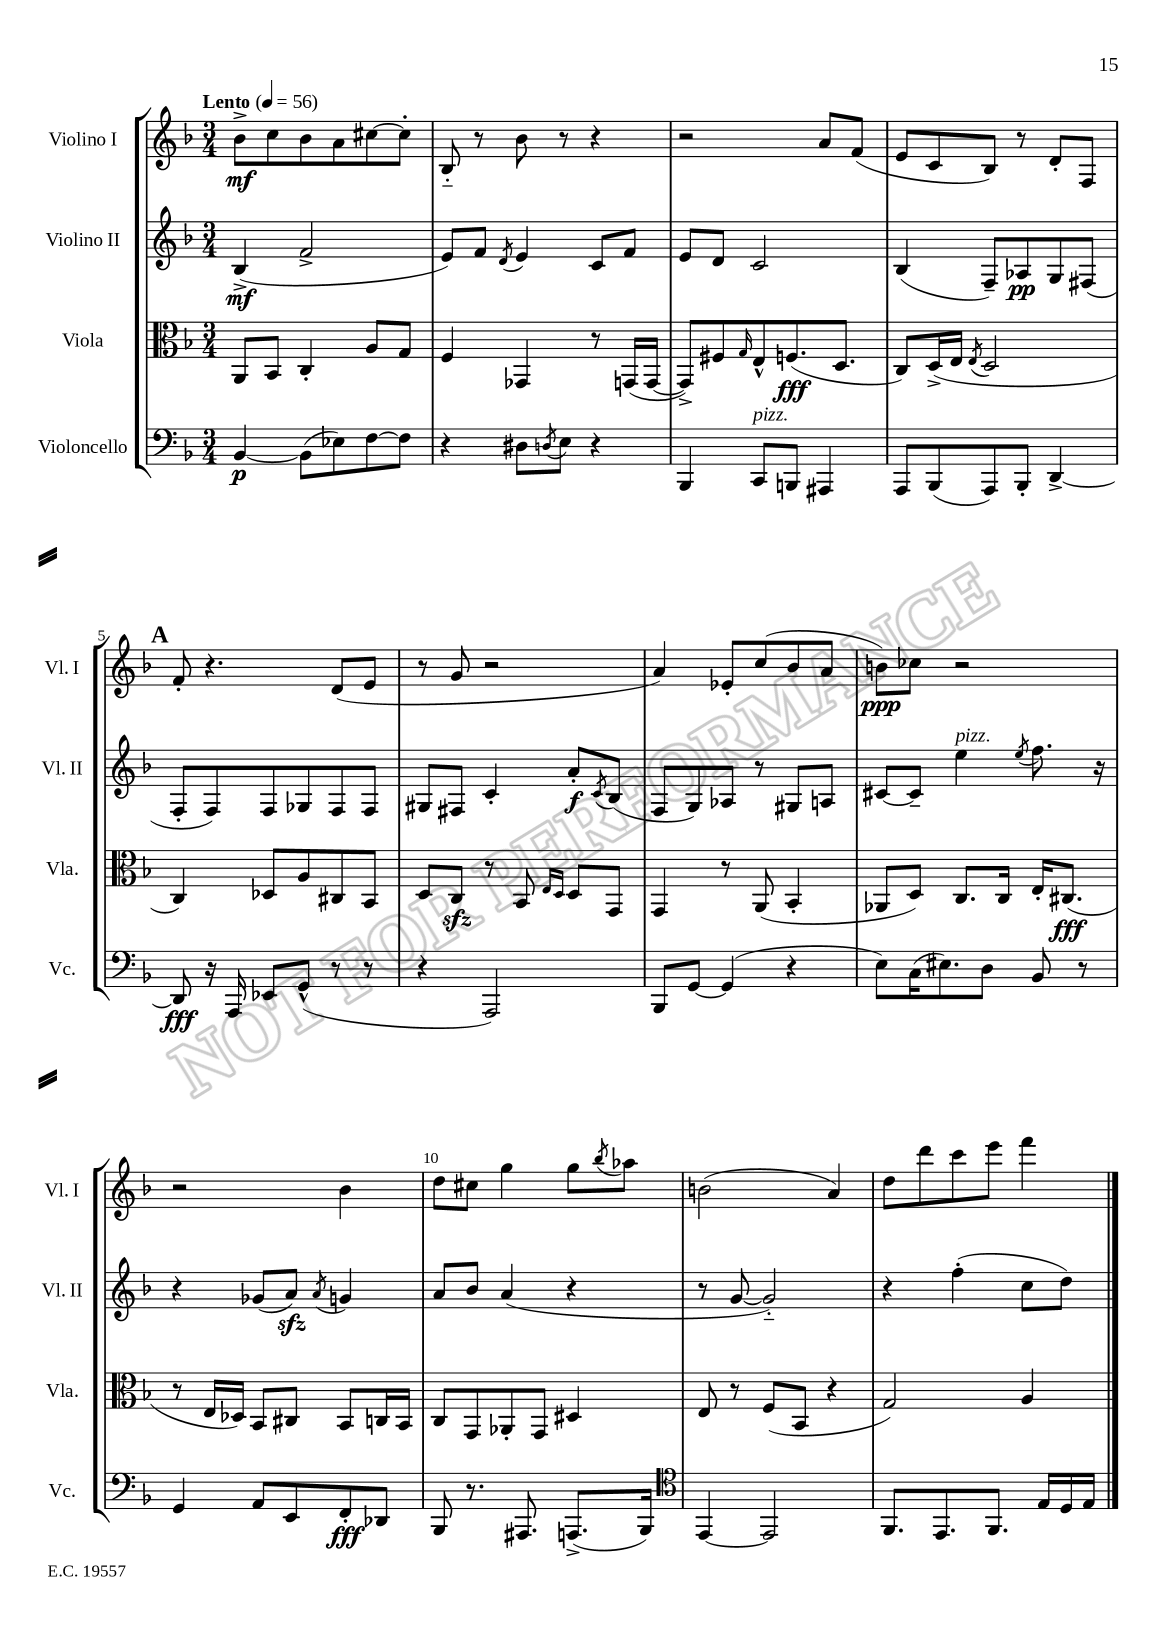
<<
\new StaffGroup <<
\new Staff = "s0" \with { instrumentName = "Violino I" shortInstrumentName = "Vl. I" } {
    \clef treble \key f \major \numericTimeSignature \time 3/4 \tempo "Lento" 4 = 56
    bes'8->\mf c''8 bes'8 a'8 cis''8~ cis''8-. |
    bes8-_ r8 bes'8 r8 r4 |
    r2 a'8 f'8( |
    e'8 c'8 bes8) r8 d'8-. f8 |
    \mark \markup { \bold "A" } f'8-. r4. d'8( e'8 |
    r8 g'8 r2 |
    a'4) ees'8-. c''8( bes'8 a'8 |
    b'8\ppp) ces''8 r2 |
    r2 bes'4 |
    d''8 cis''8 g''4 g''8 \acciaccatura { bes''8 } aes''8 |
    b'2( a'4) |
    d''8 d'''8 c'''8 e'''8 f'''4 \bar "|." |
}
\new Staff = "s1" \with { instrumentName = "Violino II" shortInstrumentName = "Vl. II" } {
    \clef treble \key f \major \numericTimeSignature \time 3/4
    bes4->\mf( f'2-> |
    e'8) f'8 \acciaccatura { d'8 } e'4 c'8 f'8 |
    e'8 d'8 c'2 |
    bes4( f8--) aes8\pp g8 fis8( |
    \mark \markup { \bold "A" } f8-. f8) f8 ges8 f8 f8 |
    gis8 fis8 c'4-. a'8-.\f \acciaccatura { c'8 } bes8( |
    f8 g8) aes8 r8 gis8 a8 |
    cis'8~ cis'8-- e''4^\markup { \italic "pizz." } \acciaccatura { e''8 } f''8. r16 |
    r4 ges'8( a'8\sfz) \acciaccatura { a'8 } g'4 |
    a'8 bes'8 a'4( r4 |
    r8 g'8~ g'2-_) |
    r4 f''4-.( c''8 d''8) \bar "|." |
}
\new Staff = "s2" \with { instrumentName = "Viola" shortInstrumentName = "Vla." } {
    \clef alto \key f \major \numericTimeSignature \time 3/4
    a,8 bes,8 c4-. a8 g8 |
    f4 ges,4 r8 g,16( g,16~ |
    g,8->) fis8 \grace { g16 } e8-^ f8.\fff( d8. |
    c8) d16->( e16 \acciaccatura { e8 } d2 |
    \mark \markup { \bold "A" } c4) des8 a8 cis8 bes,8 |
    d8 c8\sfz r8 bes,8 \grace { e16 d16 } d8 g,8 |
    g,4 r8 a,8( bes,4-. |
    aes,8 d8) c8. c16 e16-. cis8.\fff( |
    r8 e16 des16) bes,8 cis8 bes,8 c16 bes,16 |
    c8 g,8 aes,8-. g,8 dis4 |
    e8 r8 f8( bes,8 r4 |
    g2) a4 \bar "|." |
}
\new Staff = "s3" \with { instrumentName = "Violoncello" shortInstrumentName = "Vc." } {
    \clef bass \key f \major \numericTimeSignature \time 3/4
    bes,4~\p bes,8( ees8) f8~ f8 |
    r4 dis8 \acciaccatura { d8 } e8 r4 |
    bes,,4 c,8^\markup { \italic "pizz." } b,,8 ais,,4 |
    a,,8 bes,,8( a,,8) bes,,8-. d,4~-> |
    \mark \markup { \bold "A" } d,8\fff r16 a,,16 ees,8 g,8-^( r8 r8 |
    r4 a,,2) |
    bes,,8 g,8~ g,4( r4 |
    e8) c16( eis8.) d8 bes,8 r8 |
    g,4 a,8 e,8 f,8-.\fff des,8 |
    bes,,8 r8. ais,,8. a,,8.->( bes,,16) |
    \clef tenor e,4~ e,2 |
    f,8. e,8. f,8. e16 d16 e16 \bar "|." |
}
>>
>>
\layout { \context { \Score \override BarNumber.break-visibility = ##(#f #t #t) barNumberVisibility = #(every-nth-bar-number-visible 5) } }
